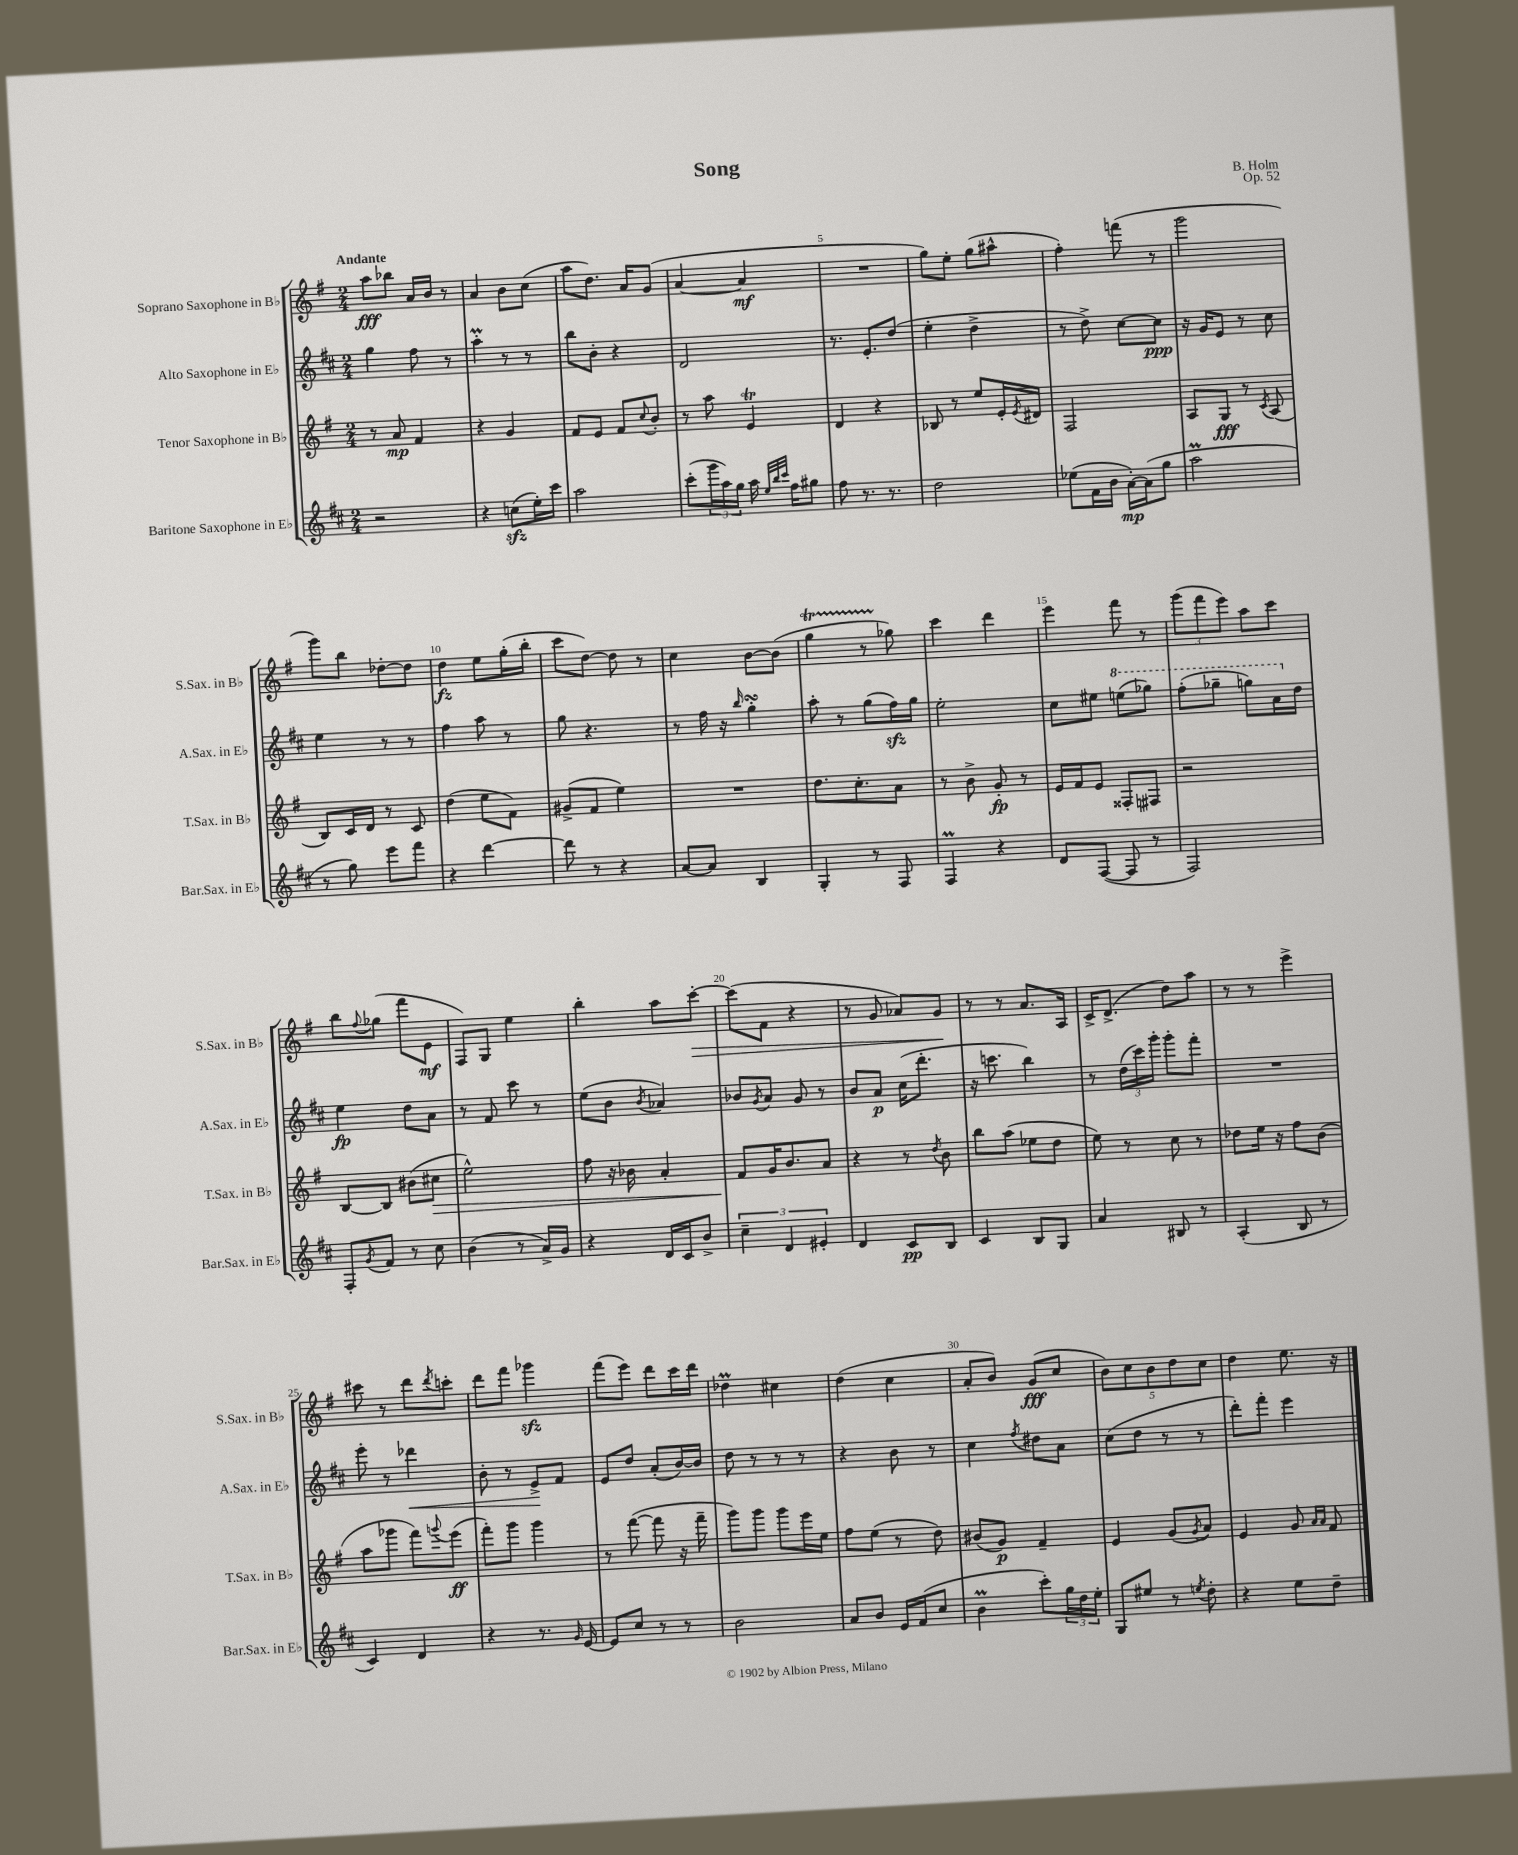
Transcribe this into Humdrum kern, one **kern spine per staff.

**kern	**dynam	**kern	**dynam	**kern	**dynam	**kern	**dynam
*part4	*part4	*part3	*part3	*part2	*part2	*part1	*part1
*staff4	*staff4	*staff3	*staff3	*staff2	*staff2	*staff1	*staff1
*I"Baritone Saxophone in E♭	*	*I"Tenor Saxophone in B♭	*	*I"Alto Saxophone in E♭	*	*I"Soprano Saxophone in B♭	*
*I'Bar.Sax. in E♭	*	*I'T.Sax. in B♭	*	*I'A.Sax. in E♭	*	*I'S.Sax. in B♭	*
*clefG2	*	*clefG2	*	*clefG2	*	*clefG2	*
*k[f#c#]	*	*k[f#]	*	*k[f#c#]	*	*k[f#]	*
*M2/4	*	*M2/4	*	*M2/4	*	*M2/4	*
=1	=1	=1	=1	=1	=1	=1	=1
!	!	!	!	!	!	!LO:TX:a:B:t=Andante	!
2r	.	8r	.	4gg\	.	8aa\L	fff
.	.	8a/	mp	.	.	8bb-X\J	.
.	.	4f#/	.	8ff#\	.	16a/LL	.
.	.	.	.	.	.	16b/JJ	.
.	.	.	.	8r	.	8r	.
=2	=2	=2	=2	=2	=2	=2	=2
4r	.	4r	.	4aaM'\	.	4a/	.
(8ccnzz\L	.	4g/	.	8r	.	8b\L	.
16ee'\L)	.	.	.	8r	.	(8cc\J	.
16ccc#\JJ	.	.	.	.	.	.	.
=3	=3	=3	=3	=3	=3	=3	=3
2aa\	.	8f#/L	.	8bb\L	.	8aa\L	.
.	.	8e/J	.	8b'\J	.	8.dd\J)	.
.	.	8f#/L	.	4r	.	.	.
.	.	.	.	.	.	16a/KL	.
.	.	8qqcc/	.	.	.	.	.
.	.	8b'/J	.	.	.	(8g/J	.
=4	=4	=4	=4	=4	=4	=4	=4
(8ccc#'\L	.	8r	.	2d/	.	[4a/	.
24ggg\L	.	8aa\	.	.	.	.	.
24aa\)	.	.	.	.	.	.	.
24gg\JJ	.	.	.	.	.	.	.
16aa\	.	4eT/	.	.	.	4a/]	mf
32qqee/LLL	.	.	.	.	.	.	.
32qqbb/	.	.	.	.	.	.	.
32qqccc#/JJJ	.	.	.	.	.	.	.
16ff#\KL	.	.	.	.	.	.	.
8gg#X\J	.	.	.	.	.	.	.
=5	=5	=5	=5	=5	=5	=5	=5
8ff#\	.	4d/	.	8.r	.	2r	.
8.r	.	.	.	.	.	.	.
.	.	.	.	8.e'/L	.	.	.
.	.	4r	.	.	.	.	.
8.r	.	.	.	.	.	.	.
.	.	.	.	(8dd/J	.	.	.
=6	=6	=6	=6	=6	=6	=6	=6
2dd\	.	8B-X/	.	4ee'\	.	8gg\L)	.
.	.	8r	.	.	.	8ee'\J	.
.	.	8ee/L	.	4dd^\	.	(8gg\L	.
.	.	16e'/L	.	.	.	8aa#X^^\J	.
.	.	8qe/	.	.	.	.	.
.	.	16d#X/JJ	.	.	.	.	.
=7	=7	=7	=7	=7	=7	=7	=7
(8ee-X\L	.	2F#/	.	8r	.	4ff#'\)	.
16f#\L	.	.	.	8dd^\)	.	.	.
16b\JJ	.	.	.	.	.	.	.
[16a'\LL)	mp	.	.	[8cc#\L	.	(8fffn\	.
(16a\J]	.	.	.	.	.	.	.
8gg\J	.	.	.	8cc#\J]	ppp	8r	.
=8	=8	=8	=8	=8	=8	=8	=8
2aaM\	.	8A/L	.	16r	.	2ggg\	.
.	.	.	.	16g/KL	.	.	.
.	.	8G/J	fff	8e/J	.	.	.
.	.	8r	.	8r	.	.	.
.	.	8qc/	.	.	.	.	.
.	.	(8A/	.	8cc#\	.	.	.
!!LO:LB:g=z
=9	=9	=9	=9	=9	=9	=9	=9
8r	.	8B/L)	.	4ee\	.	8ggg\L)	.
8gg\)	.	16c/L	.	.	.	8bb\J	.
.	.	16d/JJ	.	.	.	.	.
8eee\L	.	8r	.	8r	.	[8dd-X'\L	.
8fff#\J	.	8c/	.	8r	.	8dd-\J]	.
=10	=10	=10	=10	=10	=10	=10	=10
4r	.	(4dd\	.	4ff#\	.	4dd\	fz
[4ddd\	.	8ee\L	.	8aa\	.	8ee\L	.
.	.	8f#\J)	.	8r	.	(16gg'\L	.
.	.	.	.	.	.	16bb'\JJ	.
=11	=11	=11	=11	=11	=11	=11	=11
8ddd\]	.	(8g#X^/L	.	8gg\	.	8ccc\L	.
8r	.	8f#/J	.	4.r	.	[8dd\J)	.
4r	.	4ee\)	.	.	.	8dd\]	.
.	.	.	.	.	.	8r	.
=12	=12	=12	=12	=12	=12	=12	=12
[8a/L	.	2r	.	8r	.	4cc\	.
8a/J]	.	.	.	16ff#\	.	.	.
.	.	.	.	16r	.	.	.
.	.	.	.	16qqbb/	.	.	.
4B/	.	.	.	4ggsSSs'\	.	[8b\L	.
.	.	.	.	.	.	(8b\J]	.
=13	=13	=13	=13	=13	=13	=13	=13
4G'/	.	8.dd\L	.	8aa'\	.	4ggT\	.
.	.	.	.	8r	.	.	.
.	.	8.cc'\	.	.	.	.	.
8r	.	.	.	(8gg\L	.	8r	.
8F#/	.	8a\J	.	16ff#zz\L)	.	8gg-X\)	.
.	.	.	.	16gg\JJ	.	.	.
=14	=14	=14	=14	=14	=14	=14	=14
4F#m/	.	8r	.	2ee'\	.	4ccc\	.
.	.	8b^\	.	.	.	.	.
4r	.	8g'/	fp	.	.	4ddd\	.
.	.	8r	.	.	.	.	.
=15	=15	=15	=15	=15	=15	=15	=15
8d/L	.	16e/LL	.	8cc#\L	.	4eee\	.
.	.	16f#/J	.	.	.	.	.
([8F#/J	.	8e/J	.	8ee#X\J	.	.	.
*	*	*	*	*8va	*	*	*
8F#/]	.	8F##X'/L	.	(8eeen\L	.	8fff#\	.
8r	.	8F#X/J	.	8ggg-X\J)	.	8r	.
=16	=16	=16	=16	=16	=16	=16	=16
2F#/)	.	2r	.	(8fff#'\L	.	(12ggg\L	.
.	.	.	.	.	.	12fff#\	.
.	.	.	.	8ggg-X~\J	.	.	.
.	.	.	.	.	.	12eee\J)	.
.	.	.	.	8gggn\L)	.	8aa\L	.
.	.	.	.	16aa\L	.	8ccc\J	.
*	*	*	*	*X8va	*	*	*
.	.	.	.	16dd\JJ	.	.	.
!!LO:LB:g=z
=17	=17	=17	=17	=17	=17	=17	=17
8F#'/L	.	[8B/L	.	4ee\	fp	8bb\L	.
8qg/	.	.	.	.	.	8qqff#/	.
8f#/J	.	8B/J]	.	.	.	(8gg-X\J	.
8r	.	(8b#X\L	.	8dd\L	.	8fff#\L	.
!	!	!	!LO:HP:b	!	!	!	!
8cc#\	.	8cc#X\J	>	8a\J	.	8e\J	mf
=18	=18	=18	=18	=18	=18	=18	=18
(4b\	.	2ee^^\)	.	8r	.	8F#/L)	.
.	.	.	.	8f#/	.	8G/J	.
8r	.	.	.	8ccc#\	.	4ee\	.
16a^/LL)	.	.	.	8r	.	.	.
16g/JJ	.	.	.	.	.	.	.
=19	=19	=19	=19	=19	=19	=19	=19
4r	.	8ff#\	.	(8ee\L	.	4bb'\	.
.	.	16r	.	8b\J	.	.	.
.	.	16b-X\	.	.	.	.	.
.	.	.	.	8qb/	.	.	.
16d/LL	.	4a'/	.	4a-X/)	.	8aa\L	.
16c#/J	.	.	.	.	.	.	.
!	!	!	!	!	!	!	!LO:HP:b
8b^/J	.	.	.	.	.	[8ccc'\J	>
=20	=20	=20	=20	=20	=20	=20	=20
6cc#~\	.	8f#/L	.	8b-X/L	.	(8ccc\L]	.
.	.	.	.	8qg/	.	.	.
.	.	16g/K	]	8a/J	.	8f#\J	.
6d/	.	.	.	.	.	.	.
.	.	8.b/	.	.	.	.	.
.	.	.	.	8g/	.	4r	.
6e#X'/	.	.	.	.	.	.	.
.	.	8a/J	.	8r	.	.	.
=21	=21	=21	=21	=21	=21	=21	=21
4d/	.	4r	.	8b/L	.	8r	.
.	.	.	.	8a/J	p	8g/	.
8c#/L	pp	8r	.	(16cc#\KL	.	8a-X/L)	.
.	.	.	.	8.ddd'\J	.	.	.
.	.	8qdd/	.	.	.	.	.
8B/J	.	8b\	.	.	.	8g/J	.
.	.	.	.	.	.	.	]
=22	=22	=22	=22	=22	=22	=22	=22
4c#/	.	8bb\L	.	16r	.	8r	.
.	.	.	.	8.cccn\	.	.	.
.	.	(8aa\J	.	.	.	8r	.
8B/L	.	8ee-X\L	.	4bb\)	.	8.a/L	.
8G/J	.	8dd\J	.	.	.	.	.
.	.	.	.	.	.	16A/Jk	.
=23	=23	=23	=23	=23	=23	=23	=23
4a/	.	8ee\)	.	8r	.	16c^/KL	.
.	.	.	.	.	.	(8.d^/J	.
.	.	8r	.	(24dd\LL	.	.	.
.	.	.	.	24ccc#\)	.	.	.
.	.	.	.	24ggg'\JJ	.	.	.
8B#X/	.	8cc\	.	8ggg'\L	.	8dd\L)	.
8r	.	8r	.	8fff#'\J	.	8aa\J	.
=24	=24	=24	=24	=24	=24	=24	=24
(4A'/	.	8dd-X\L	.	2r	.	8r	.
.	.	16ee\Jk	.	.	.	8r	.
.	.	16r	.	.	.	.	.
8B/	.	8ff#\L	.	.	.	4eee^\	.
8r	.	(8b\J	.	.	.	.	.
!!LO:LB:g=z
=25	=25	=25	=25	=25	=25	=25	=25
4c#/)	.	8aa\L	.	8eee'\	.	8ccc#X\	.
.	.	8ggg-X\J	.	8r	.	8r	.
!	!	!	!	!	!LO:HP:b	!	!
4d/	.	8fff#\L)	.	4ddd-X\	<	8ddd\L	.
.	.	8qqgggn/	.	.	.	8qddd/	.
.	.	(8eee\J	ff	.	.	8cccn'\J	.
=26	=26	=26	=26	=26	=26	=26	=26
4r	.	8fff#'\L)	.	8b'\	.	8ddd\L	.
.	.	8ggg\J	.	8r	.	8fff#\J	.
8.r	.	4ggg\	.	8e^/L	.	4ggg-Xzz\	.
.	.	.	.	8f#/J	[	.	.
16qqg/	.	.	.	.	.	.	.
[16e/	.	.	.	.	.	.	.
=27	=27	=27	=27	=27	=27	=27	=27
8e/L]	.	8r	.	8e/L	.	(8fff#\L	.
8cc#/J	.	([8fff#\	.	8dd/J	.	8eee\J)	.
8r	.	8fff#\]	.	(8a'/L	.	8ddd\L	.
8r	.	16r	.	[16b/L)	.	16ccc\L	.
.	.	16fff#~\	.	16b/JJ]	.	16ddd\JJ	.
=28	=28	=28	=28	=28	=28	=28	=28
2b\	.	8ggg\L)	.	8dd\	.	4dd-XM\	.
.	.	8ggg\J	.	8r	.	.	.
.	.	8ggg\L	.	8r	.	4cc#X\	.
.	.	16eee\L	.	8r	.	.	.
.	.	16ee\JJ	.	.	.	.	.
=29	=29	=29	=29	=29	=29	=29	=29
8a/L	.	8ff#\L	.	4r	.	(4dd\	.
8b/J	.	(8ee\J	.	.	.	.	.
16e/LL	.	8r	.	8b\	.	4cc\	.
(16f#/J	.	.	.	.	.	.	.
8cc#/J	.	8dd\)	.	8r	.	.	.
=30	=30	=30	=30	=30	=30	=30	=30
4bM\	.	(8b#X/L	.	4cc#\	.	8a'/L	.
.	.	8g/J)	p	.	.	8b/J)	.
.	.	.	.	8qff#/	.	.	.
8ccc#'\L)	.	4f#~/	.	8dd#X\L	.	(8g/L	fff
24gg\L	.	.	.	8a\J	.	8cc/J	.
24dd\	.	.	.	.	.	.	.
24ee'\JJ	.	.	.	.	.	.	.
=31	=31	=31	=31	=31	=31	=31	=31
8G/L	.	4e/	.	(8cc#\L	.	10b\L)	.
.	.	.	.	.	.	10cc\	.
8ee#X/J	.	.	.	8dd\J	.	.	.
.	.	.	.	.	.	10b\	.
8r	.	(8g/L	.	8r	.	.	.
.	.	.	.	.	.	10dd\	.
8qeen/	.	8qg/	.	.	.	.	.
8dd'\	.	8a/J)	.	8r	.	.	.
.	.	.	.	.	.	10cc\J	.
=32	=32	=32	=32	=32	=32	=32	=32
4r	.	4e/	.	8ddd'\L)	.	4dd\	.
.	.	.	.	8fff#'\J	.	.	.
8ee\L	.	8g/	.	4eee\	.	8.ee\	.
.	.	16qqa/LL	.	.	.	.	.
.	.	16qqa/JJ	.	.	.	.	.
8dd~\J	.	8f#/	.	.	.	.	.
.	.	.	.	.	.	16r	.
==	==	==	==	==	==	==	==
*-	*-	*-	*-	*-	*-	*-	*-
